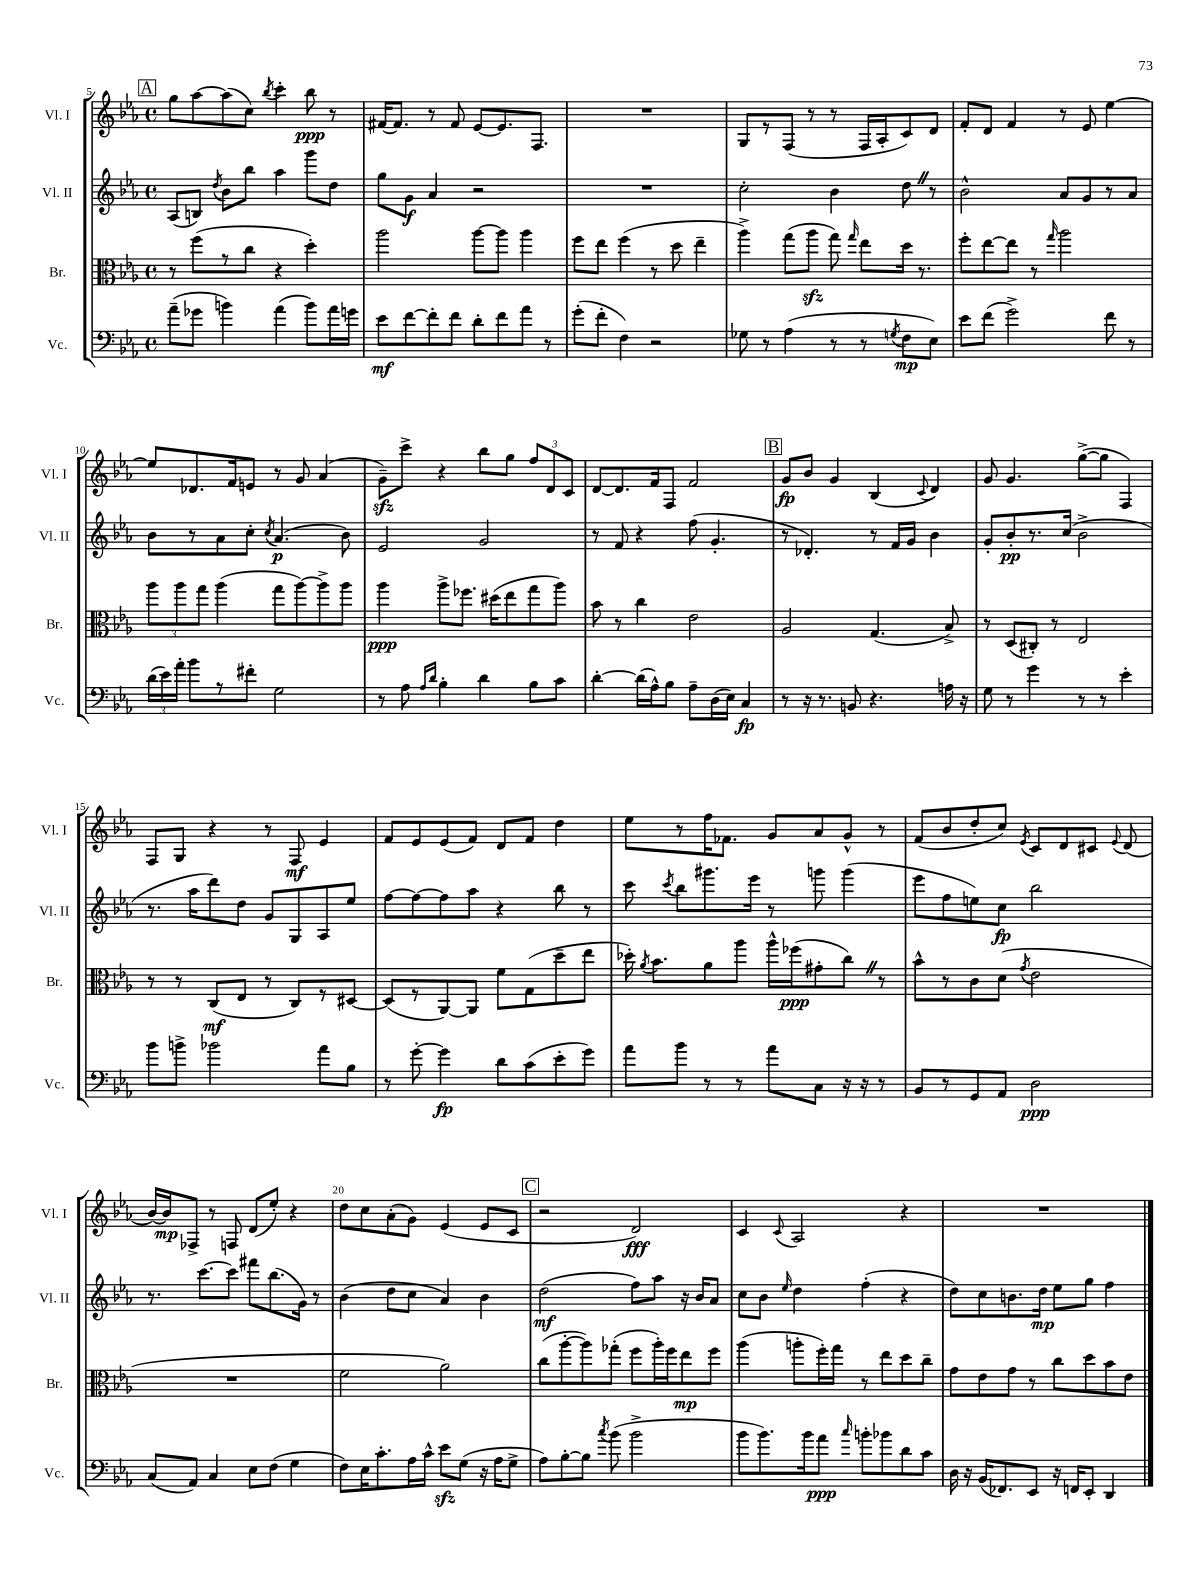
<<
\new StaffGroup <<
\new Staff = "s0" \with { instrumentName = "Vl. I" shortInstrumentName = "Vl. I" } {
    \clef treble \key ees \major \defaultTimeSignature \time 4/4
    \autoBeamOff \mark \markup { \box "A" } g''8[ aes''8~ aes''8( c''8]) \acciaccatura { bes''8 } c'''4-. bes''8\ppp r8 |
    fis'16[~ fis'8.] r8 fis'8 ees'8[~ ees'8. f8.] |
    R1 |
    g8[ r8 f8]( r8 r8 f16[ aes16-. c'8) d'8] |
    f'8[-. d'8] f'4 r8 ees'8 ees''4~ |
    ees''8[ des'8. f'16 e'8] r8 g'8 aes'4( |
    g'8[--\sfz) c'''8]-> r4 bes''8[ g''8] \tuplet 3/2 { f''8[ d'8 c'8] } |
    d'8[~ d'8. f'16 f8] f'2 |
    \mark \markup { \box "B" } g'8[\fp bes'8] g'4 bes4( \appoggiatura { c'8 } d'4) |
    g'8 g'4. g''8[~->( g''8] f4) |
    f8[ g8] r4 r8 f8\mf ees'4 |
    f'8[ ees'8 ees'8( f'8]) d'8[ f'8] d''4 |
    ees''8[ r8 f''16 fes'8.] g'8[ aes'8 g'8]-^ r8 |
    f'8[( bes'8 d''8-. c''8]) \acciaccatura { ees'8 } c'8[ d'8 cis'8] \appoggiatura { ees'8 } d'8( |
    bes'16[~) bes'16\mp fes8]-> r8 f8 d'8[( ees''8]-.) r4 |
    d''8[ c''8 aes'8-.( g'8]) ees'4( ees'8[ c'8] |
    \mark \markup { \box "C" } r2 d'2\fff) |
    c'4 \appoggiatura { c'8 } aes2 r4 |
    R1 \bar "|." |
}
\new Staff = "s1" \with { instrumentName = "Vl. II" shortInstrumentName = "Vl. II" } {
    \clef treble \key ees \major \defaultTimeSignature \time 4/4
    \autoBeamOff \mark \markup { \box "A" } aes8[( b8]) \acciaccatura { d''8 } bes'8[ bes''8] aes''4 g'''8[ d''8] |
    g''8[ g'8]\f aes'4 r2 |
    R1 |
    c''2-. bes'4 d''8 \once \override BreathingSign.text = \markup { \musicglyph "scripts.caesura.straight" } \breathe r8 |
    bes'2-^ aes'8[ g'8 r8 aes'8] |
    bes'8[ r8 aes'8 c''8]-. \acciaccatura { c''8 } aes'4.\p( bes'8) |
    ees'2 g'2 |
    r8 f'8 r4 f''8( g'4.-. |
    \mark \markup { \box "B" } r8 des'4.-.) r8 f'16[ g'16] bes'4 |
    g'8[-. bes'8-.\pp r8. c''16]( bes'2-> |
    r8. aes''16[ d'''8) d''8] g'8[ g8 aes8 ees''8] |
    f''8[~ f''8~ f''8 aes''8] r4 bes''8 r8 |
    c'''8 \acciaccatura { c'''8 } bes''8[ gis'''8. ees'''16] r8 g'''8 g'''4( |
    ees'''8[ f''8 e''8) c''8]\fp bes''2 |
    r8. c'''8.[~ c'''8] fis'''8[ bes''8.( g'16]) r8 |
    bes'4( d''8[ c''8] aes'4) bes'4 |
    \mark \markup { \box "C" } d''2\mf( f''8[) aes''8] r16 bes'16[ aes'8] |
    c''8[ bes'8] \grace { ees''16 } d''4 f''4-.( r4 |
    d''8[) c''8 b'8. d''16]\mp ees''8[ g''8] f''4 \bar "|." |
}
\new Staff = "s2" \with { instrumentName = "Br." shortInstrumentName = "Br." } {
    \clef alto \key ees \major \defaultTimeSignature \time 4/4
    \autoBeamOff \mark \markup { \box "A" } r8 f''8[( r8 c''8] r4 d''4-.) |
    aes''2 aes''8[~ aes''8] aes''4 |
    f''8[ ees''8] f''4( r8 d''8 ees''4-- |
    aes''4->) g''8[( aes''8]\sfz g''8) \grace { g''16 } ees''8[ d''16] r8. |
    f''8[-. ees''8~ ees''8] r8 \grace { g''16 } aes''2 |
    \tuplet 3/2 { aes''8[ aes''8 g''8] } aes''4( g''8[ aes''8~) aes''8-> aes''8] |
    aes''4\ppp aes''8[-> fes''8.] dis''16[( ees''8 g''8 aes''8]) |
    bes'8 r8 c''4 ees'2 |
    \mark \markup { \box "B" } aes2 g4.( bes8->) |
    r8 d8[( cis8]-.) r8 ees2 |
    r8 r8 c8[\mf( ees8] r8 c8[) r8 dis8]~ |
    dis8[( r8 aes,8~) aes,8] f'8[ g8( d''8-- ees''8] |
    des''16-.) \acciaccatura { aes'8 } bes'8.[ aes'8 aes''8] aes''16[-^ fes''16\ppp( gis'8-. c''8]) \once \override BreathingSign.text = \markup { \musicglyph "scripts.caesura.straight" } \breathe r8 |
    bes'8[-^ r8 c'8 d'8]( \acciaccatura { g'8 } ees'2 |
    R1 |
    f'2 aes'2) |
    \mark \markup { \box "C" } c''8[( aes''8~-. aes''8) ges''8]-.( f''8[ aes''16-.) f''16 ees''8\mp f''8] |
    aes''4( a''8[-. f''16-.) g''16] r8 ees''8[ d''8 c''8]-- |
    g'8[ ees'8 g'8] r8 c''8[ d''8 bes'8 ees'8] \bar "|." |
}
\new Staff = "s3" \with { instrumentName = "Vc." shortInstrumentName = "Vc." } {
    \clef bass \key ees \major \defaultTimeSignature \time 4/4
    \autoBeamOff \mark \markup { \box "A" } aes'8[--( ges'8] b'4) aes'4( b'8[) aes'16 g'16] |
    ees'8[\mf f'8~ f'8-. f'8] d'8[-. f'8 aes'8] r8 |
    g'8[-.( f'8]-. f4) r2 |
    ges8 r8 aes4( r8 r8 \acciaccatura { g8 } f8[\mp ees8]) |
    ees'8[ f'8]( g'2->) f'8 r8 |
    \tuplet 3/2 { d'16[( ees'16) aes'16]-. } bes'8[ r8 fis'8]-. g2 |
    r8 aes8 \grace { aes16[ d'16] } bes4-. d'4 bes8[ c'8] |
    d'4~-. d'16[( aes16-^) bes8] aes8[-- d16( ees16]) c4\fp |
    \mark \markup { \box "B" } r8 r16 r8. b,8 r4. a16 r16 |
    g8 r8 g'4 r8 r8 ees'4-. |
    bes'8[ b'8]-> bes'2 aes'8[ bes8] |
    r8 g'8~-. g'4\fp d'8[ c'8( ees'8-. g'8]) |
    aes'8[ bes'8] r8 r8 aes'8[ c8] r16 r16 r8 |
    bes,8[ r8 g,8 aes,8] d2\ppp |
    c8[( aes,8]) c4 ees8[ f8]( g4 |
    f8[) ees16 c'8.-. aes16 c'16]-^ ees'8[\sfz g8]( r16 aes16[ g8]-> |
    \mark \markup { \box "C" } aes8[) bes8~-. bes8] \acciaccatura { c''8 } bes'8( bes'2-> |
    bes'8[ bes'8.) bes'16 aes'8]\ppp \grace { c''16 } b'8[-. bes'8 d'8 c'8] |
    d16 r16 bes,16[( fes,8.) ees,8] r16 f,16[ ees,8]-. d,4 \bar "|." |
}
>>
>>
\layout { \context { \Score currentBarNumber = #5 \override BarNumber.break-visibility = ##(#f #t #t) barNumberVisibility = #(every-nth-bar-number-visible 5) } }
